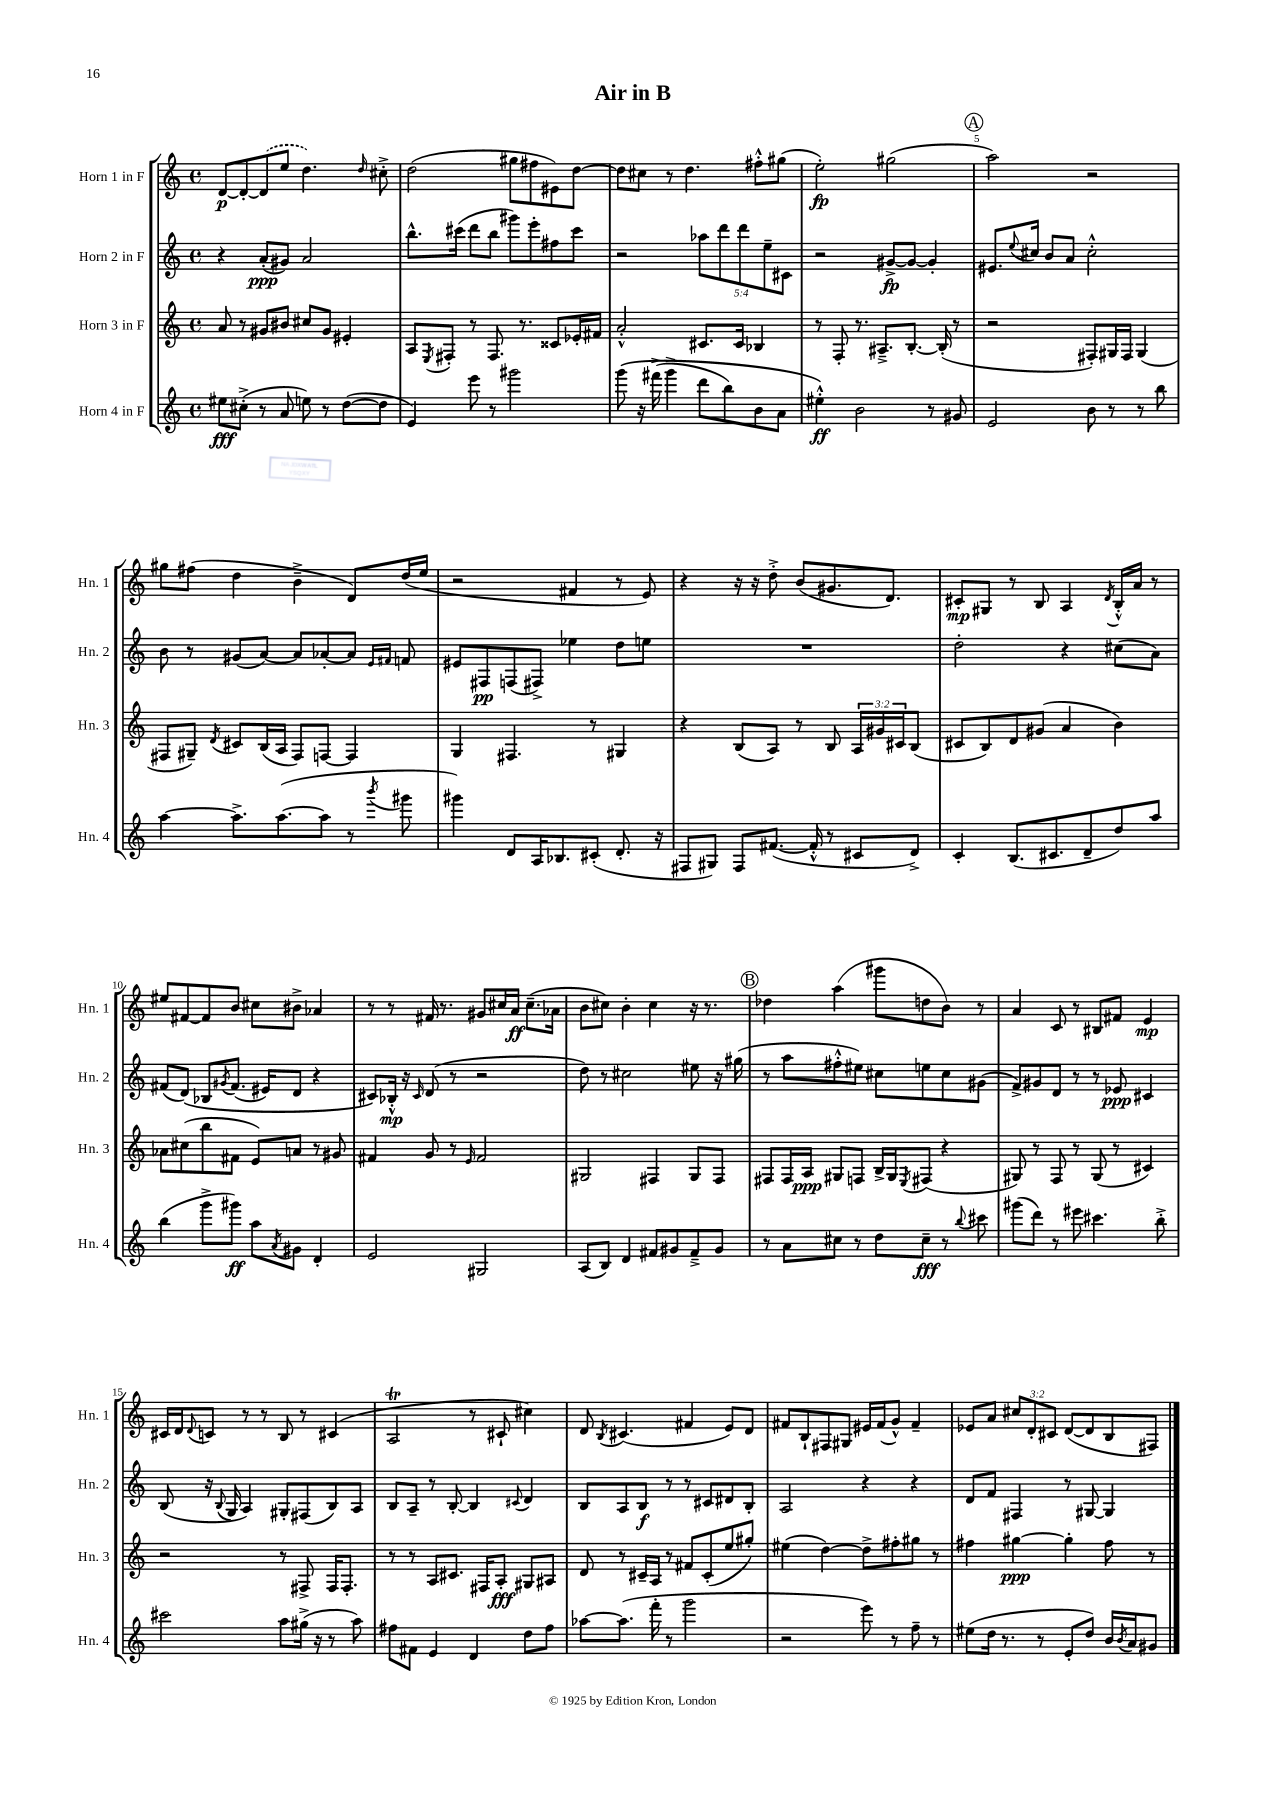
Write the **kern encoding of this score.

**kern	**dynam	**kern	**dynam	**kern	**dynam	**kern	**dynam
*part4	*part4	*part3	*part3	*part2	*part2	*part1	*part1
*staff4	*staff4	*staff3	*staff3	*staff2	*staff2	*staff1	*staff1
*I"Horn 4 in F	*	*I"Horn 3 in F	*	*I"Horn 2 in F	*	*I"Horn 1 in F	*
*I'Hn. 4	*	*I'Hn. 3	*	*I'Hn. 2	*	*I'Hn. 1	*
*clefG2	*	*clefG2	*	*clefG2	*	*clefG2	*
*k[]	*	*k[]	*	*k[]	*	*k[]	*
*M4/4	*	*M4/4	*	*M4/4	*	*M4/4	*
*met(c)	*	*met(c)	*	*met(c)	*	*met(c)	*
=1	=1	=1	=1	=1	=1	=1	=1
8ee#X\L	fff	8a/	.	4r	.	[8d/L	p
(8cc#X'^\J	.	8r	.	.	.	8d'/_	.
8r	.	8g#X/L	.	(8a'/L	ppp	(8d/]	.
8a/	.	8b#X/J	.	8g#X/J)	.	8ee/J	.
8een\)	.	8cc#X/L	.	2a/	.	4.dd\)	.
8r	.	8g#/J	.	.	.	.	.
([8dd\L	.	4e#X'/	.	.	.	.	.
.	.	.	.	.	.	16qqdd/	.
8dd\J]	.	.	.	.	.	8cc#X'^\	.
=2	=2	=2	=2	=2	=2	=2	=2
4e/)	.	8A/L	.	8.bb^^\L	.	(2dd\	.
.	.	8qE/	.	.	.	.	.
.	.	8F#X'/J	.	.	.	.	.
.	.	.	.	(16ccc#X\Jk	.	.	.
8eee\	.	8r	.	8ddd\L	.	.	.
8r	.	8.F#/	.	8bb\J	.	.	.
2ggg#X\	.	.	.	8ggg#X\L)	.	8gg#X\L	.
.	.	8.r	.	.	.	.	.
.	.	.	.	8eee'\	.	8ff#X\	.
.	.	8c##X/L	.	8ff#X\	.	8e#X\)	.
.	.	16e-X'/L	.	8ccc#\J	.	[8dd\J	.
.	.	16f#X/JJ	.	.	.	.	.
=3	=3	=3	=3	=3	=3	=3	=3
(8ggg\	.	2a'^^/	.	2r	.	8dd\L]	.
16r	.	.	.	.	.	8cc#X\J	.
(16fff#X^\	.	.	.	.	.	.	.
4ggg^\	.	.	.	.	.	8r	.
.	.	.	.	.	.	4.dd\	.
8ddd\L	.	8.c#X/L	.	10aa-X\L	.	.	.
.	.	.	.	10ddd\	.	.	.
8bb\)	.	.	.	.	.	.	.
.	.	16c#/Jk	.	.	.	.	.
.	.	.	.	10ddd\	.	.	.
8b\	.	4B-X/	.	.	.	8ff#X'^^\L	.
.	.	.	.	10ee~\	.	.	.
8a\J	.	.	.	.	.	(8gg#X\J	.
.	.	.	.	10c#X\J	.	.	.
=4	=4	=4	=4	=4	=4	=4	=4
4ee#X'^^\)	ff	8r	.	2r	.	2ee'\)	fp
.	.	8F'/	.	.	.	.	.
2b\	.	8.r	.	.	.	.	.
.	.	8.A#X~^/L	.	.	.	.	.
.	.	.	.	[8g#X^/L	fp	(2gg#X\	.
.	.	[8.B'/J	.	8g#/J_	.	.	.
8r	.	.	.	4g#'/]	.	.	.
.	.	(16B'/]	.	.	.	.	.
8g#X/	.	8r	.	.	.	.	.
!!LO:REH:place=s1:t=A
=5	=5	=5	=5	=5	=5	=5	=5
2e/	.	2r	.	8.e#X/L	.	2aa\)	.
.	.	.	.	8qqee/	.	.	.
.	.	.	.	16cc#X/Jk	.	.	.
.	.	.	.	8b/L	.	.	.
.	.	.	.	8a/J	.	.	.
8b\	.	8F#X'/L)	.	2cc#'^^\	.	2r	.
8r	.	16G#X/L	.	.	.	.	.
.	.	16F#/JJ	.	.	.	.	.
8r	.	(4G#/	.	.	.	.	.
8bb\	.	.	.	.	.	.	.
!!LO:LB:g=z
=6	=6	=6	=6	=6	=6	=6	=6
[4aa\	.	8F#X/L	.	8b\	.	8gg#X\L	.
.	.	8G#X~/J)	.	8r	.	(8ff#X\J	.
.	.	8qd/	.	.	.	.	.
8.aa^\L]	.	8c#X/L	.	(8g#X/L	.	4dd\	.
.	.	(16B/L	.	[8a/J)	.	.	.
([8.aa\	.	16A/JJ	.	.	.	.	.
.	.	8F#/L)	.	8a/L]	.	4b~^\	.
8aa\J]	.	[8Fn/J	.	[8a-X'/	.	.	.
8r	.	4F/]	.	8a-/J]	.	8d/L)	.
.	.	.	.	16qqe/LL	.	.	.
8qbbb/	.	.	.	16qqf#X/JJ	.	.	.
8ggg#X\	.	.	.	8fn/	.	(16dd/L	.
.	.	.	.	.	.	16ee/JJ	.
=7	=7	=7	=7	=7	=7	=7	=7
4ggg#X\)	.	4G/	.	8e#X/L	.	2r	.
.	.	.	.	8F#X/	pp	.	.
8d/L	.	4.F#X/	.	(8Fn/	.	.	.
16A/K	.	.	.	8F#X^/J)	.	.	.
8.B-X/	.	.	.	.	.	.	.
.	.	.	.	4ee-X\	.	4f#X/	.
(8c#X'/J	.	8r	.	.	.	.	.
8.d'/	.	4G#X/	.	8dd\L	.	8r	.
.	.	.	.	8een\J	.	8e/)	.
16r	.	.	.	.	.	.	.
=8	=8	=8	=8	=8	=8	=8	=8
8F#X/L	.	4r	.	1r	.	4r	.
8G#X/J)	.	.	.	.	.	.	.
8F#/L	.	(8B/L	.	.	.	16r	.
.	.	.	.	.	.	16r	.
([8.f#X/J	.	8A/J)	.	.	.	8dd'^\	.
.	.	8r	.	.	.	(8b/L	.
16f#'^^/]	.	.	.	.	.	.	.
8r	.	8B/	.	.	.	8.g#X/	.
8c#X/L	.	24A/LL	.	.	.	.	.
.	.	24g#X/	.	.	.	.	.
.	.	.	.	.	.	8.d/J)	.
.	.	24c#X/J	.	.	.	.	.
8d^/J)	.	(8B/J	.	.	.	.	.
=9	=9	=9	=9	=9	=9	=9	=9
4c'/	.	8c#X/L	.	2dd'\	.	8c#X'/L	mp
.	.	8B/)	.	.	.	8G#X/J	.
(8.B/L	.	8d/	.	.	.	8r	.
.	.	(8g#X/J	.	.	.	8B/	.
8.c#X/	.	.	.	.	.	.	.
.	.	4a/	.	4r	.	4A/	.
8d~/	.	.	.	.	.	.	.
.	.	.	.	.	.	8qd/	.
8dd/)	.	4b\)	.	(8cc#X\L	.	16B'^^/LL	.
.	.	.	.	.	.	16a/JJ	.
8aa/J	.	.	.	8a\J)	.	8r	.
!!LO:LB:g=z
=10	=10	=10	=10	=10	=10	=10	=10
(4bb\	.	8a-X\L	.	(8f#X/L	.	8ee#X/L	.
.	.	(8cc#X\	.	(8d/J)	.	[8f#X/	.
8ggg^\L	.	8bb\	.	8B-X/L	.	8f#/]	.
.	.	.	.	8qg#X/	.	.	.
8ggg#X\J)	ff	8f#X\J	.	(8.f#/J	.	8b/J	.
8aa\L	.	8e/L)	.	.	.	8cc#X\L	.
.	.	.	.	16e#X/KL)	.	.	.
8qa/	.	.	.	.	.	.	.
8g#X\J	.	8an/J	.	8d/J	.	8b#X^\J	.
4d'/	.	8r	.	4r	.	4a-X/	.
.	.	8g#X/	.	.	.	.	.
=11	=11	=11	=11	=11	=11	=11	=11
2e/	.	4f#X/	.	8c#X/L)	.	8r	.
.	.	.	.	16B-X'^^/Jk	mp	8r	.
.	.	.	.	16r	.	.	.
.	.	.	.	16qqc#/	.	.	.
.	.	8g/	.	(8d/	.	16f#X/	.
.	.	.	.	.	.	8.r	.
.	.	8r	.	8r	.	.	.
.	.	16qqe/	.	.	.	.	.
2G#X/	.	2f#/	.	2r	.	8g#X/L	.
.	.	.	.	.	.	16cc#X/L	.
.	.	.	.	.	.	16a/JJ	ff
.	.	.	.	.	.	(8.cc#~\L	.
.	.	.	.	.	.	16a-X\Jk	.
=12	=12	=12	=12	=12	=12	=12	=12
(8A/L	.	2G#X/	.	8dd\)	.	8b\L	.
8B/J)	.	.	.	8r	.	8cc#X\J)	.
4d/	.	.	.	2cc#X\	.	4b'\	.
8f#X/L	.	4F#X/	.	.	.	4cc#\	.
8g#X/	.	.	.	.	.	.	.
8f#~^/	.	8G#/L	.	8ee#X\	.	16r	.
.	.	.	.	.	.	8.r	.
8g#/J	.	8F#/J	.	16r	.	.	.
.	.	.	.	(16gg#X\	.	.	.
!!LO:REH:place=s1:t=B
=13	=13	=13	=13	=13	=13	=13	=13
8r	.	8F#X/L	.	8r	.	4dd-X\	.
8a\L	.	16F#/L	.	8aa\L	.	.	.
.	.	16A/JJ	ppp	.	.	.	.
8cc#X\J	.	8G#X/L	.	8ff#X'^^\	.	(4aa\	.
8r	.	8Fn/J	.	8ee#X\J)	.	.	.
8dd\L	.	16B^/LL	.	8cc#X\L	.	8ggg#X\L	.
.	.	16G#/J	.	.	.	.	.
.	.	8qE/	.	.	.	.	.
8cc#~\J	fff	(8F#X/J	.	8een\	.	8ddn\	.
8r	.	4r	.	8cc#\	.	8b\J)	.
8qqbb/	.	.	.	.	.	.	.
8ccc#X\	.	.	.	(8g#X\J	.	8r	.
=14	=14	=14	=14	=14	=14	=14	=14
(8ggg#X\L	.	8G#X/)	.	8f^/L)	.	4a/	.
8ddd\J)	.	8r	.	8g#X/	.	.	.
8r	.	8F/	.	8d/J	.	8c/	.
8eee#X\	.	8r	.	8r	.	8r	.
4.ccc#X\	.	(8G#/	.	8r	.	8B#X/L	.
.	.	8r	.	8e-X/	ppp	8f#X/J	.
.	.	4c#X/)	.	4c#X/	.	4e/	mp
8bb'^\	.	.	.	.	.	.	.
!!LO:LB:g=z
=15	=15	=15	=15	=15	=15	=15	=15
2ccc#X\	.	2r	.	(8B/	.	16c#X/LL	.
.	.	.	.	.	.	16d/J	.
.	.	.	.	.	.	8qqd/	.
.	.	.	.	16r	.	8cn/J	.
.	.	.	.	8qqB/	.	.	.
.	.	.	.	16G/	.	.	.
.	.	.	.	4A/)	.	8r	.
.	.	.	.	.	.	8r	.
8aa\L	.	8r	.	8G#X'/L	.	8B/	.
(16gg#X^\Jk	.	8F#X^/	.	(8F#X/	.	8r	.
16r	.	.	.	.	.	.	.
8r	.	16F#/KL	.	8B/)	.	(4c#X/	.
.	.	8.F#'/J	.	.	.	.	.
8aa\)	.	.	.	8A/J	.	.	.
=16	=16	=16	=16	=16	=16	=16	=16
8ff#X\L	.	8r	.	8B/L	.	2AT/	.
8f#X\J	.	8r	.	8A~/J	.	.	.
4e/	.	8A/L	.	8r	.	.	.
.	.	8.c#X/J	.	[8B'/	.	.	.
4d/	.	.	.	4B/]	.	8r	.
.	.	16F#X/KL	.	.	.	.	.
.	.	8A'/J	fff	.	.	8c#X`/	.
.	.	.	.	8qqc#X/	.	.	.
8dd\L	.	8G#X/L	.	4d/	.	4cc#X\)	.
8ff#\J	.	8A#X/J	.	.	.	.	.
=17	=17	=17	=17	=17	=17	=17	=17
[8aa-X\L	.	8d/	.	8B/L	.	8d/	.
.	.	.	.	.	.	8qB/	.
(8.aa-\J]	.	8r	.	8A/	.	(4.c#X/	.
.	.	16c#X~/LL	.	8B/J	f	.	.
16fff'\	.	16A/JJ	.	.	.	.	.
8r	.	8r	.	8r	.	.	.
2ggg\	.	8f#X/L	.	8r	.	4f#X/	.
.	.	(8c#'/	.	8c#X/L	.	.	.
.	.	8ee/	.	8d#X/	.	8e/L)	.
.	.	8gg#X'/J)	.	8B'/J	.	8d/J	.
=18	=18	=18	=18	=18	=18	=18	=18
2r	.	(4ee#X\	.	2A/	.	8f#X/L	.
.	.	.	.	.	.	8B`/	.
.	.	[4dd\)	.	.	.	8F#X/	.
.	.	.	.	.	.	8G#X/J	.
8eee\)	.	8dd^\L]	.	4r	.	16e#X/LL	.
.	.	.	.	.	.	(16f#/J	.
8r	.	8ff#X'\	.	.	.	8g^^/J)	.
8ff~\	.	8gg#X\J	.	4r	.	4f#~/	.
8r	.	8r	.	.	.	.	.
=19	=19	=19	=19	=19	=19	=19	=19
(8ee#X\L	.	4ff#X\	.	8d/L	.	8e-X/L	.
16dd\Jk	.	.	.	8f/J	.	8a/J	.
8.r	.	.	.	.	.	.	.
.	.	[4gg#X\	ppp	4F#X/	.	12cc#X/L	.
.	.	.	.	.	.	12d'/	.
8r	.	.	.	.	.	.	.
.	.	.	.	.	.	12c#X/J	.
8e'/L	.	4gg#'\]	.	8r	.	([8d/L	.
8dd/J)	.	.	.	[8G#X/	.	8d/]	.
16b/LL	.	8ff#\	.	4G#/]	.	8B/	.
8qb/	.	.	.	.	.	.	.
16a/J	.	.	.	.	.	.	.
8g#X/J	.	8r	.	.	.	8F#X/J)	.
==	==	==	==	==	==	==	==
*-	*-	*-	*-	*-	*-	*-	*-
